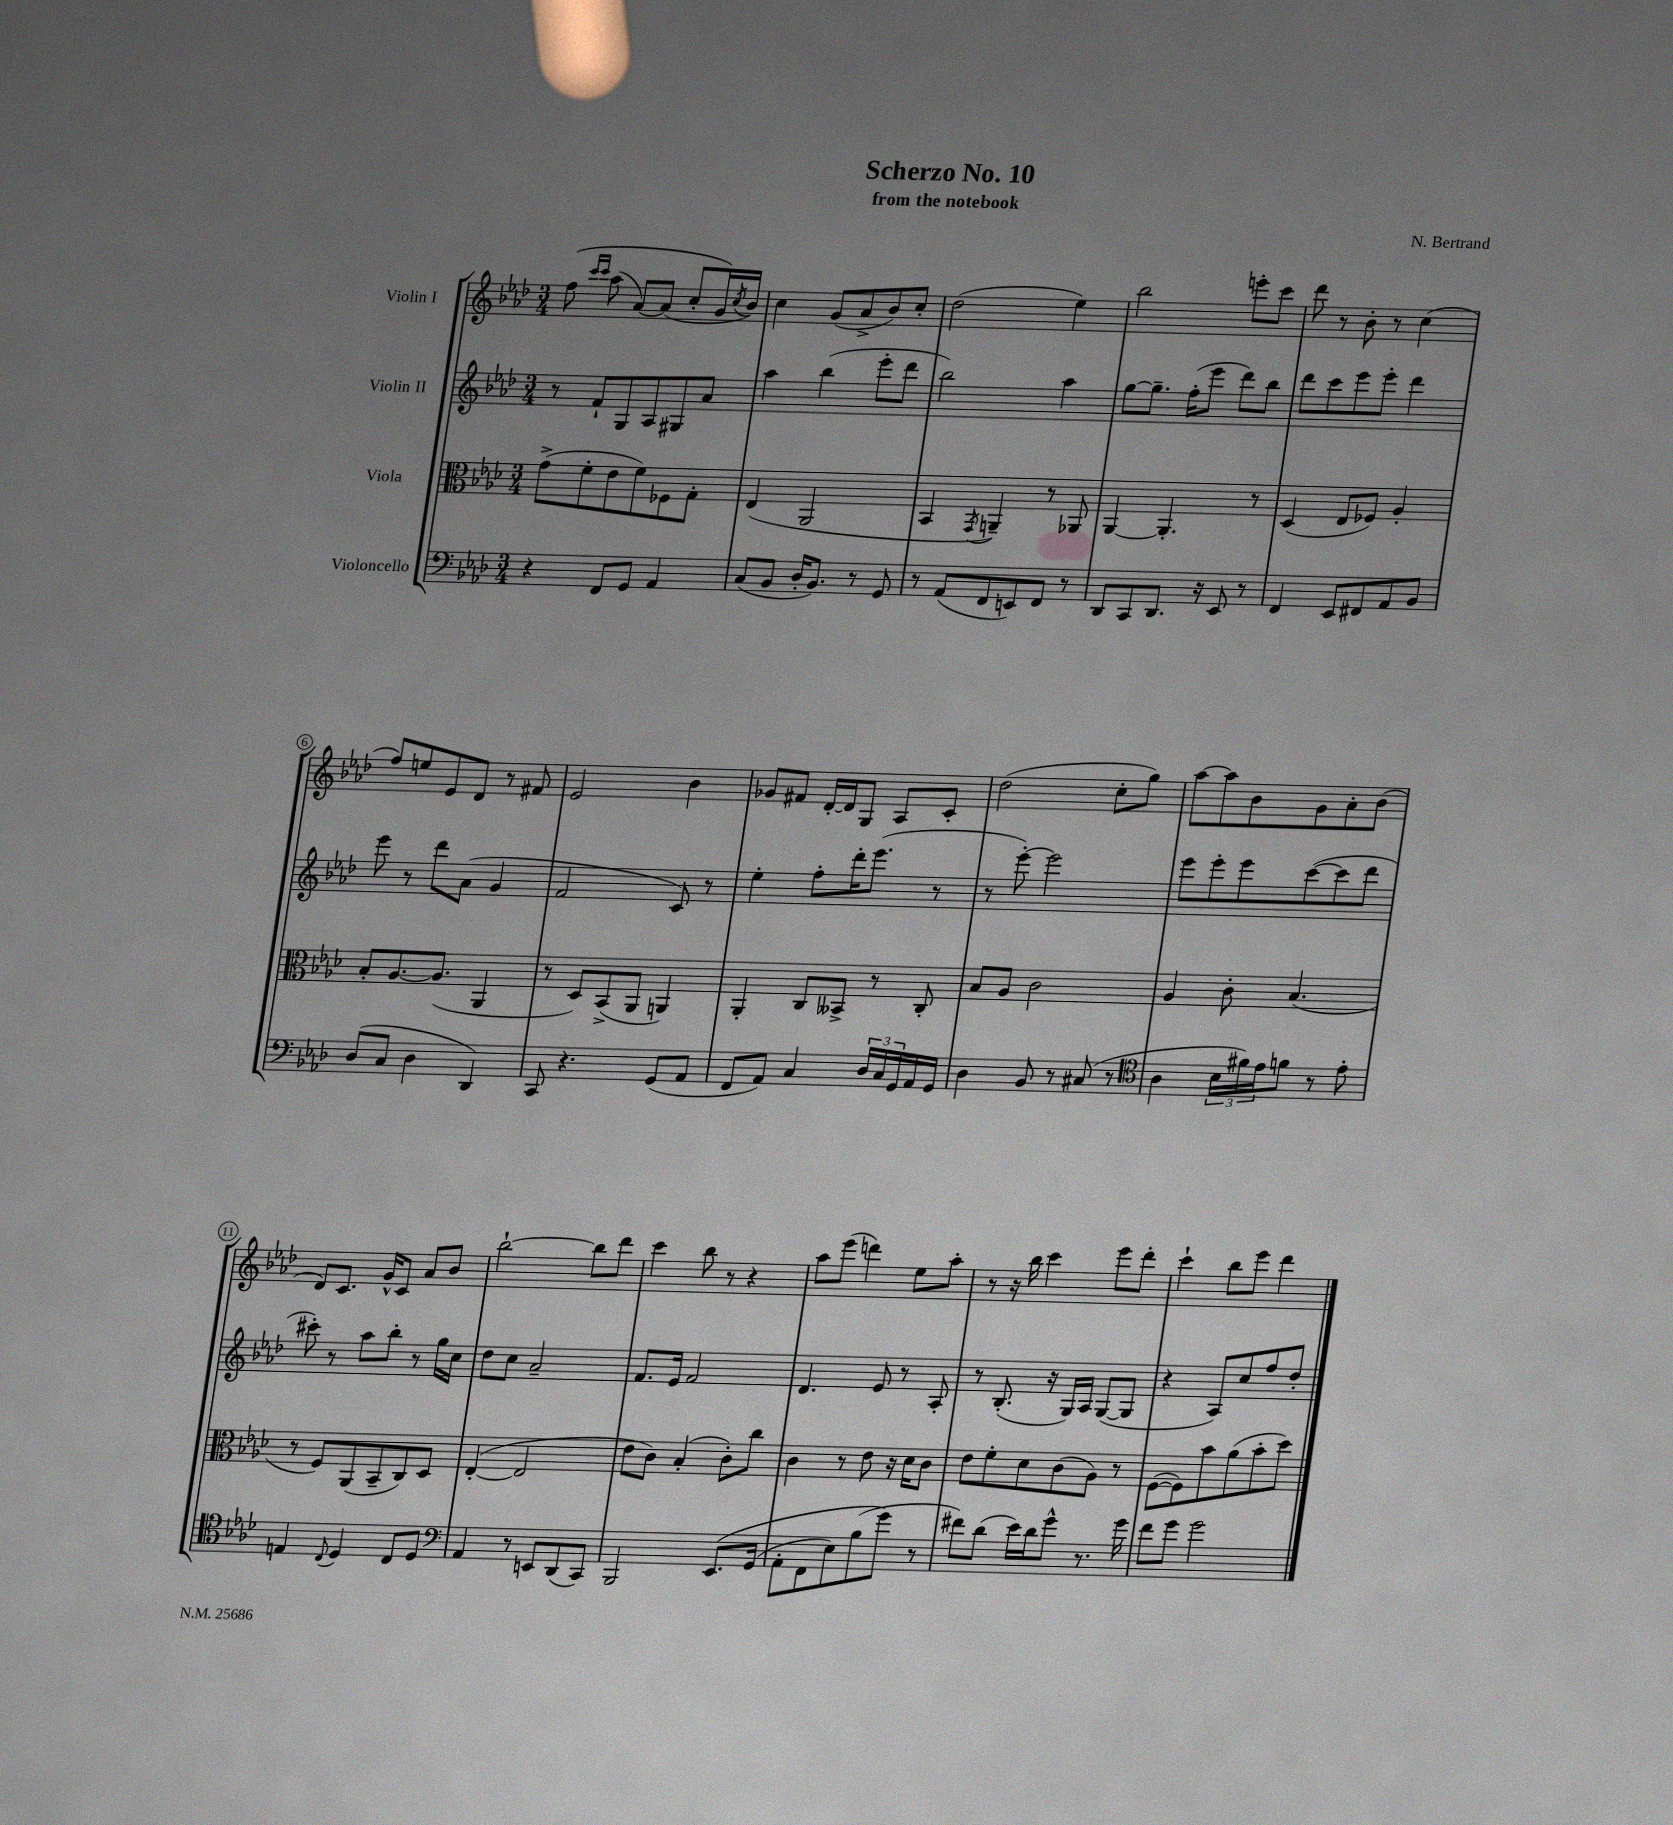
\header { title = "Scherzo No. 10" composer = "N. Bertrand" subtitle = "from the notebook" }
<<
\new StaffGroup <<
\new Staff = "s0" \with { instrumentName = "Violin I" } {
    \clef treble \key aes \major \numericTimeSignature \time 3/4
    f''8\( \grace { c'''16 c'''16 } aes''8( aes'8~) aes'8( c''8-. g'16\) \acciaccatura { c''8 } bes'16) |
    c''4 g'8( aes'8-> bes'8) c''8-. |
    des''2( ees''4) |
    bes''2 e'''8-. c'''8 |
    des'''8 r8 bes'8-. r8 c''4( |
    f''8) e''8 ees'8 des'8 r8 fis'8 |
    ees'2 bes'4 |
    ges'8 fis'8 des'16~-. des'16 g8 aes8 c'8-. |
    des''2( c''8-. g''8) |
    aes''8~ aes''8 bes'8 g'8 aes'8-. bes'8( |
    des'8) c'8. g'16-^ c'8 aes'8 bes'8 |
    bes''2~-! bes''8 des'''8 |
    c'''4 bes''8 r8 r4 |
    aes''8 ees'''8( d'''4) ees''8 aes''8-. |
    r8 r16 bes''16 c'''4 ees'''8 des'''8-. |
    c'''4-! bes''8 ees'''8 des'''4 \bar "|." |
}
\new Staff = "s1" \with { instrumentName = "Violin II" } {
    \clef treble \key aes \major \numericTimeSignature \time 3/4
    r8 f'8-! g8 aes8 gis8 aes'8 |
    aes''4 bes''4( ees'''8-. des'''8 |
    bes''2) aes''4 |
    g''8~ g''8.-- f''16-.( ees'''8 des'''8) bes''8 |
    des'''8 c'''8 ees'''8 ees'''8-. des'''4 |
    ees'''8 r8 des'''8 aes'8( g'4 |
    f'2 c'8) r8 |
    ees''4-. f''8-. des'''16-. ees'''8.( r8 |
    r8 ees'''8~-.) ees'''2 |
    ees'''8 ees'''8-. ees'''8 c'''8~( c'''8 des'''8 |
    cis'''8-.) r8 aes''8 bes''8-. r8 g''16 c''16 |
    des''8 c''8 aes'2-- |
    f'8. ees'16 f'2 |
    des'4. ees'8 r8 aes8-. |
    r8 bes8.-.( r16 g16) aes16 g8~( g8 |
    r4 aes8) c''8 f''8 des''8-. \bar "|." |
}
\new Staff = "s2" \with { instrumentName = "Viola" } {
    \clef alto \key aes \major \numericTimeSignature \time 3/4
    g'8->( f'8-. ees'8 f'8) fes8 g8-. |
    ees4( aes,2 |
    bes,4 \acciaccatura { g,8 } a,4--) r8 aes,8 |
    aes,4~ aes,4.-. r8 |
    des4( ees8 fes8) aes4-. |
    bes8-. aes8.~ aes8.( aes,4 |
    r8 des8) bes,8->( aes,8 a,4) |
    aes,4-. c8 beses,8-> r8 c8-. |
    bes8 aes8 c'2 |
    aes4 c'8-. bes4.( |
    r8 f8) aes,8( bes,8-- c8) des8 |
    ees4~-.( ees2 |
    ees'8 c'8) bes4-.( c'8-.) c''8 |
    c'4 r8 ees'8 r16 des'16 c'8 |
    ees'8 f'8-. des'8 c'8( aes8) r8 |
    f8~( f8) bes'8 aes'8( bes'8-. des''8) \bar "|." |
}
\new Staff = "s3" \with { instrumentName = "Violoncello" } {
    \clef bass \key aes \major \numericTimeSignature \time 3/4
    r4 f,8 g,8 aes,4 |
    c8( bes,8 des16-. bes,8.) r8 g,8 |
    r8 aes,8( f,8 e,8) f,8 r8 |
    des,8 c,8 des,8. r16 ees,8 r8 |
    f,4 ees,8 fis,8 aes,8 bes,8 |
    des8( c8 des4 des,4) |
    c,8 r4. g,8( aes,8 |
    f,8 aes,8) c4 \tuplet 3/2 { des16 c16 g,16 } aes,16 g,16 |
    des4 bes,8 r8 cis8( r8 |
    \clef tenor aes4 \tuplet 3/2 { bes16 fis'16) ees'16 } f'8 r8 ees'8-. |
    e4 \appoggiatura { c8 } des4 c8 des8 |
    \clef bass aes,4 r8 e,8 des,8( c,8) |
    bes,,2 ees,8.\( g,16( |
    aes,8-. f,8 ees8) bes8( g'8\) r8 |
    fis'8) des'8( ees'16) des'16 g'8-^ r8. g'16 |
    f'8 g'8 g'2 \bar "|." |
}
>>
>>
\layout { \context { \Score \override BarNumber.stencil = #(make-stencil-circler 0.1 0.3 ly:text-interface::print) } }
